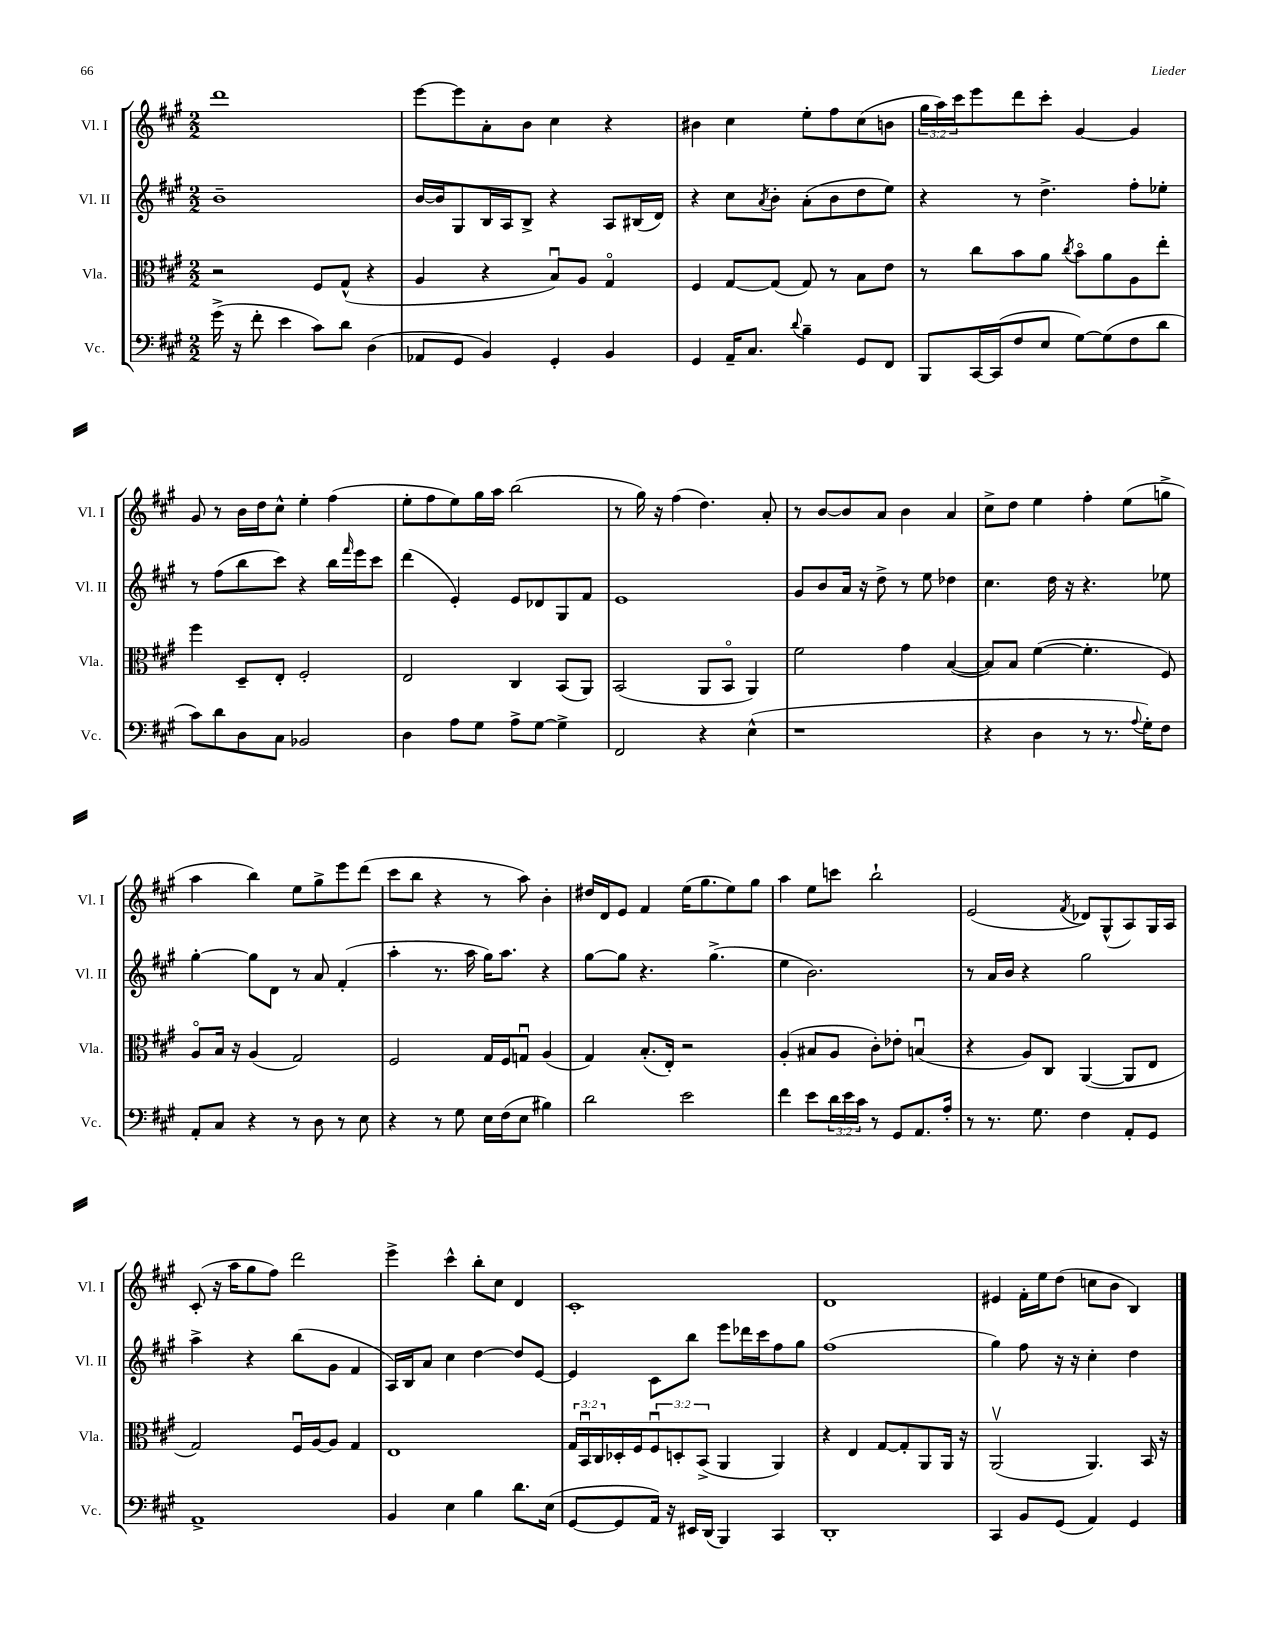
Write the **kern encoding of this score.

**kern	**kern	**kern	**kern
*part4	*part3	*part2	*part1
*staff4	*staff3	*staff2	*staff1
*I"Vc.	*I"Vla.	*I"Vl. II	*I"Vl. I
*I'Vc.	*I'Vla.	*I'Vl. II	*I'Vl. I
*clefF4	*clefC3	*clefG2	*clefG2
*k[f#c#g#]	*k[f#c#g#]	*k[f#c#g#]	*k[f#c#g#]
*M2/2	*M2/2	*M2/2	*M2/2
=18	=18	=18	=18
(16g#^\	2r	1b~	1ddd
16r	.	.	.
8f#'\	.	.	.
4e\	.	.	.
8c#\L)	8F#/L	.	.
8d\J	(8G#^^/J	.	.
(4D\	4r	.	.
=19	=19	=19	=19
8AA-X/L	4A/	[16b/LL	[8eee\L
.	.	16b/J]	.
8GG#/J	.	8G#/	8eee\]
4BB/)	4r	16B/L	8a'\
.	.	16A/J	.
.	.	8B^/J	8b\J
4GG#'/	8Bu/L)	4r	4cc#\
.	8A/J	.	.
4BB/	4G#/	8A/L	4r
.	.	(16B#X/L	.
.	.	16d/JJ)	.
=20	=20	=20	=20
4GG#/	4F#/	4r	4b#X\
16AA~/KL	[8G#/L	8cc#\L	4cc#\
8.C#/J	.	.	.
.	.	8qa/	.
.	(8G#/J]	8b'\J	.
8qqd/	.	.	.
4B~\	8G#/)	(8a'\L	8ee'\L
.	8r	8b\	8ff#\
8GG#/L	8B\L	8dd\	(8cc#\
8FF#/J	8e\J	8ee\J)	8bn\J
=21	=21	=21	=21
8BBB/L	8r	4r	24gg#\LL
.	.	.	24aa\)
.	.	.	24ccc#\J
[16CC#/L	8cc#\L	.	8eee\
(16CC#/J]	.	.	.
8F#/	8b\	8r	8ddd\
8E/J	8a\J	4.dd^\	8ccc#'\J
.	8qcc#/	.	.
[8G#\L)	8b\L	.	[4g#/
(8G#\]	8a\	.	.
8F#\	8A\	8ff#'\L	4g#/]
8d\J	8ee'\J	8ee-X'\J	.
!!LO:LB:g=z
=22	=22	=22	=22
8c#\L)	4ff#\	8r	8g#/
8d\	.	(8ff#\L	8r
8D\	8D~/L	8bb\	16b\LL
.	.	.	16dd\J
8C#\J	8E'/J	8ccc#\J)	8cc#^^\J
2BB-X/	2F#'/	4r	4ee'\
.	.	16bb\LL	(4ff#\
.	.	16qqfff#/	.
.	.	16eee\J	.
.	.	8ccc#\J	.
=23	=23	=23	=23
4D\	2E/	(4ddd\	8ee'\L
.	.	.	8ff#\
8A\L	.	4e'/)	8ee\)
8G#\J	.	.	16gg#\L
.	.	.	16aa\JJ
8A^\L	4C#/	8e/L	(2bb\
[8G#\J	.	8d-X/	.
4G#^\]	(8BB/L	8G#/	.
.	8AA/J)	8f#/J	.
=24	=24	=24	=24
2FF#/	(2BB/	1e	8r
.	.	.	16gg#\)
.	.	.	16r
.	.	.	(4ff#\
4r	8AA/L	.	4.dd\)
.	8BB/J	.	.
(4E^^\	4AA/)	.	.
.	.	.	8a'/
=25	=25	=25	=25
1r	2f#\	8g#/L	8r
.	.	8b/	[8b/L
.	.	16a/Jk	8b/]
.	.	16r	.
.	.	8dd^\	8a/J
.	4g#\	8r	4b\
.	.	8ee\	.
.	([4B/	4dd-X\	4a/
=26	=26	=26	=26
4r	8B/L])	4.cc#\	8cc#^\L
.	8B/J	.	8dd\J
4D\	([4f#\	.	4ee\
.	.	16dd\	.
.	.	16r	.
8r	4.f#'\]	4.r	4ff#'\
8.r	.	.	.
.	.	.	(8ee\L
8qqA/	.	.	.
16G#'\KL)	.	.	.
8F#\J	8F#/)	8ee-X\	8ggn^\J
!!LO:LB:g=z
=27	=27	=27	=27
8AA'/L	8A/L	[4gg#'\	4aa\
8C#/J	16B/Jk	.	.
.	16r	.	.
4r	(4A/	8gg#\L]	4bb\)
.	.	8d\J	.
8r	2G#/)	8r	8ee\L
8D\	.	8a/	8gg#^\
8r	.	(4f#'/	8eee\
8E\	.	.	(8ddd\J
=28	=28	=28	=28
4r	2F#/	4aa'\	8ccc#\L
.	.	.	8bb\J
8r	.	8.r	4r
8G#\	.	.	.
.	.	16aa\	.
16E\LL	16G#/LL	16gg#\KL)	8r
(16F#\J	16F#/J	8.aa\J	.
8E\J	8Gnu/J	.	8aa\)
4B#X\)	(4A/	4r	4b'\
=29	=29	=29	=29
2d\	4G#/)	[8gg#\L	16dd#X/LL
.	.	.	16d/J
.	.	8gg#\J]	8e/J
.	(8.B'/L	4.r	4f#/
.	16E'/Jk)	.	.
2e\	2r	.	(16ee\KL
.	.	.	8.gg#\
.	.	(4.gg#^\	.
.	.	.	8ee\)
.	.	.	8gg#\J
=30	=30	=30	=30
4f#\	(4A'/	4ee\	4aa\
8e\L	8B#X/L	2.b\)	8ee\L
24d\L	8A/J	.	8cccn\J
24e\	.	.	.
24c#\JJ	.	.	.
8r	8c#'\L)	.	2bb`\
8GG#/L	8e-X'\J	.	.
8.AA/	(4Bnu/	.	.
16A'/Jk	.	.	.
=31	=31	=31	=31
8r	4r	8r	(2e/
8.r	.	16a/LL	.
.	.	16b/JJ	.
.	8A/L)	4r	.
8.G#\	.	.	.
.	8C#/J	.	.
.	.	.	8qf#/
4F#\	([4AA/	2gg#\	8d-X/L)
.	.	.	(8G#^^/
8AA'/L	8AA/L]	.	8A/)
8GG#/J	8E/J	.	16G#/L
.	.	.	16A/JJ
!!LO:LB:g=z
=32	=32	=32	=32
1AA^	2G#/)	4aa^\	(8c#'/
.	.	.	16r
.	.	.	16aa\KL
.	.	4r	8gg#\
.	.	.	8ff#\J)
.	16F#u/LL	(8bb\L	2ddd\
.	[16A/J	.	.
.	8A/J]	8g#\J	.
.	4G#/	4f#/	.
=33	=33	=33	=33
4BB/	1E	16A/LL)	4eee^\
.	.	16B/J	.
.	.	8a/J	.
4E\	.	4cc#\	4ccc#^^\
4B\	.	[4dd\	8bb'\L
.	.	.	8cc#\J
8.d\L	.	8dd/L]	4d/
.	.	[8e/J	.
(16E\Jk	.	.	.
=34	=34	=34	=34
[8GG#/L	24G#/LL	4e/]	1c#'
.	24BBu/	.	.
.	24C#/	.	.
8GG#/]	16D-X'/	.	.
.	16F#/J	.	.
16AA/Jk)	12F#u/	8c#\L	.
16r	.	.	.
.	12Dn'/	.	.
16EE#X/LL	.	8bb\J	.
.	(12BB^/J	.	.
(16DD/JJ	.	.	.
4BBB/)	4AA/	8eee\L	.
.	.	16ddd-X\L	.
.	.	16ccc#\J	.
4CC#/	4AA/)	8ff#\	.
.	.	8gg#\J	.
=35	=35	=35	=35
1DD'	4r	(1ff#	1d
.	4E/	.	.
.	[8G#/L	.	.
.	8G#'/]	.	.
.	8AA/	.	.
.	16AA/Jk	.	.
.	16r	.	.
=36	=36	=36	=36
4CC#/	(2AAv/	4gg#\)	4e#X/
8BB/L	.	8ff#\	16f#'\LL
.	.	.	16ee\J
(8GG#/J	.	16r	(8dd\J
.	.	16r	.
4AA/)	4.AA/)	4cc#'\	8ccn\L
.	.	.	8b\J
4GG#/	.	4dd\	4B/)
.	16BB/	.	.
.	16r	.	.
==	==	==	==
*-	*-	*-	*-
